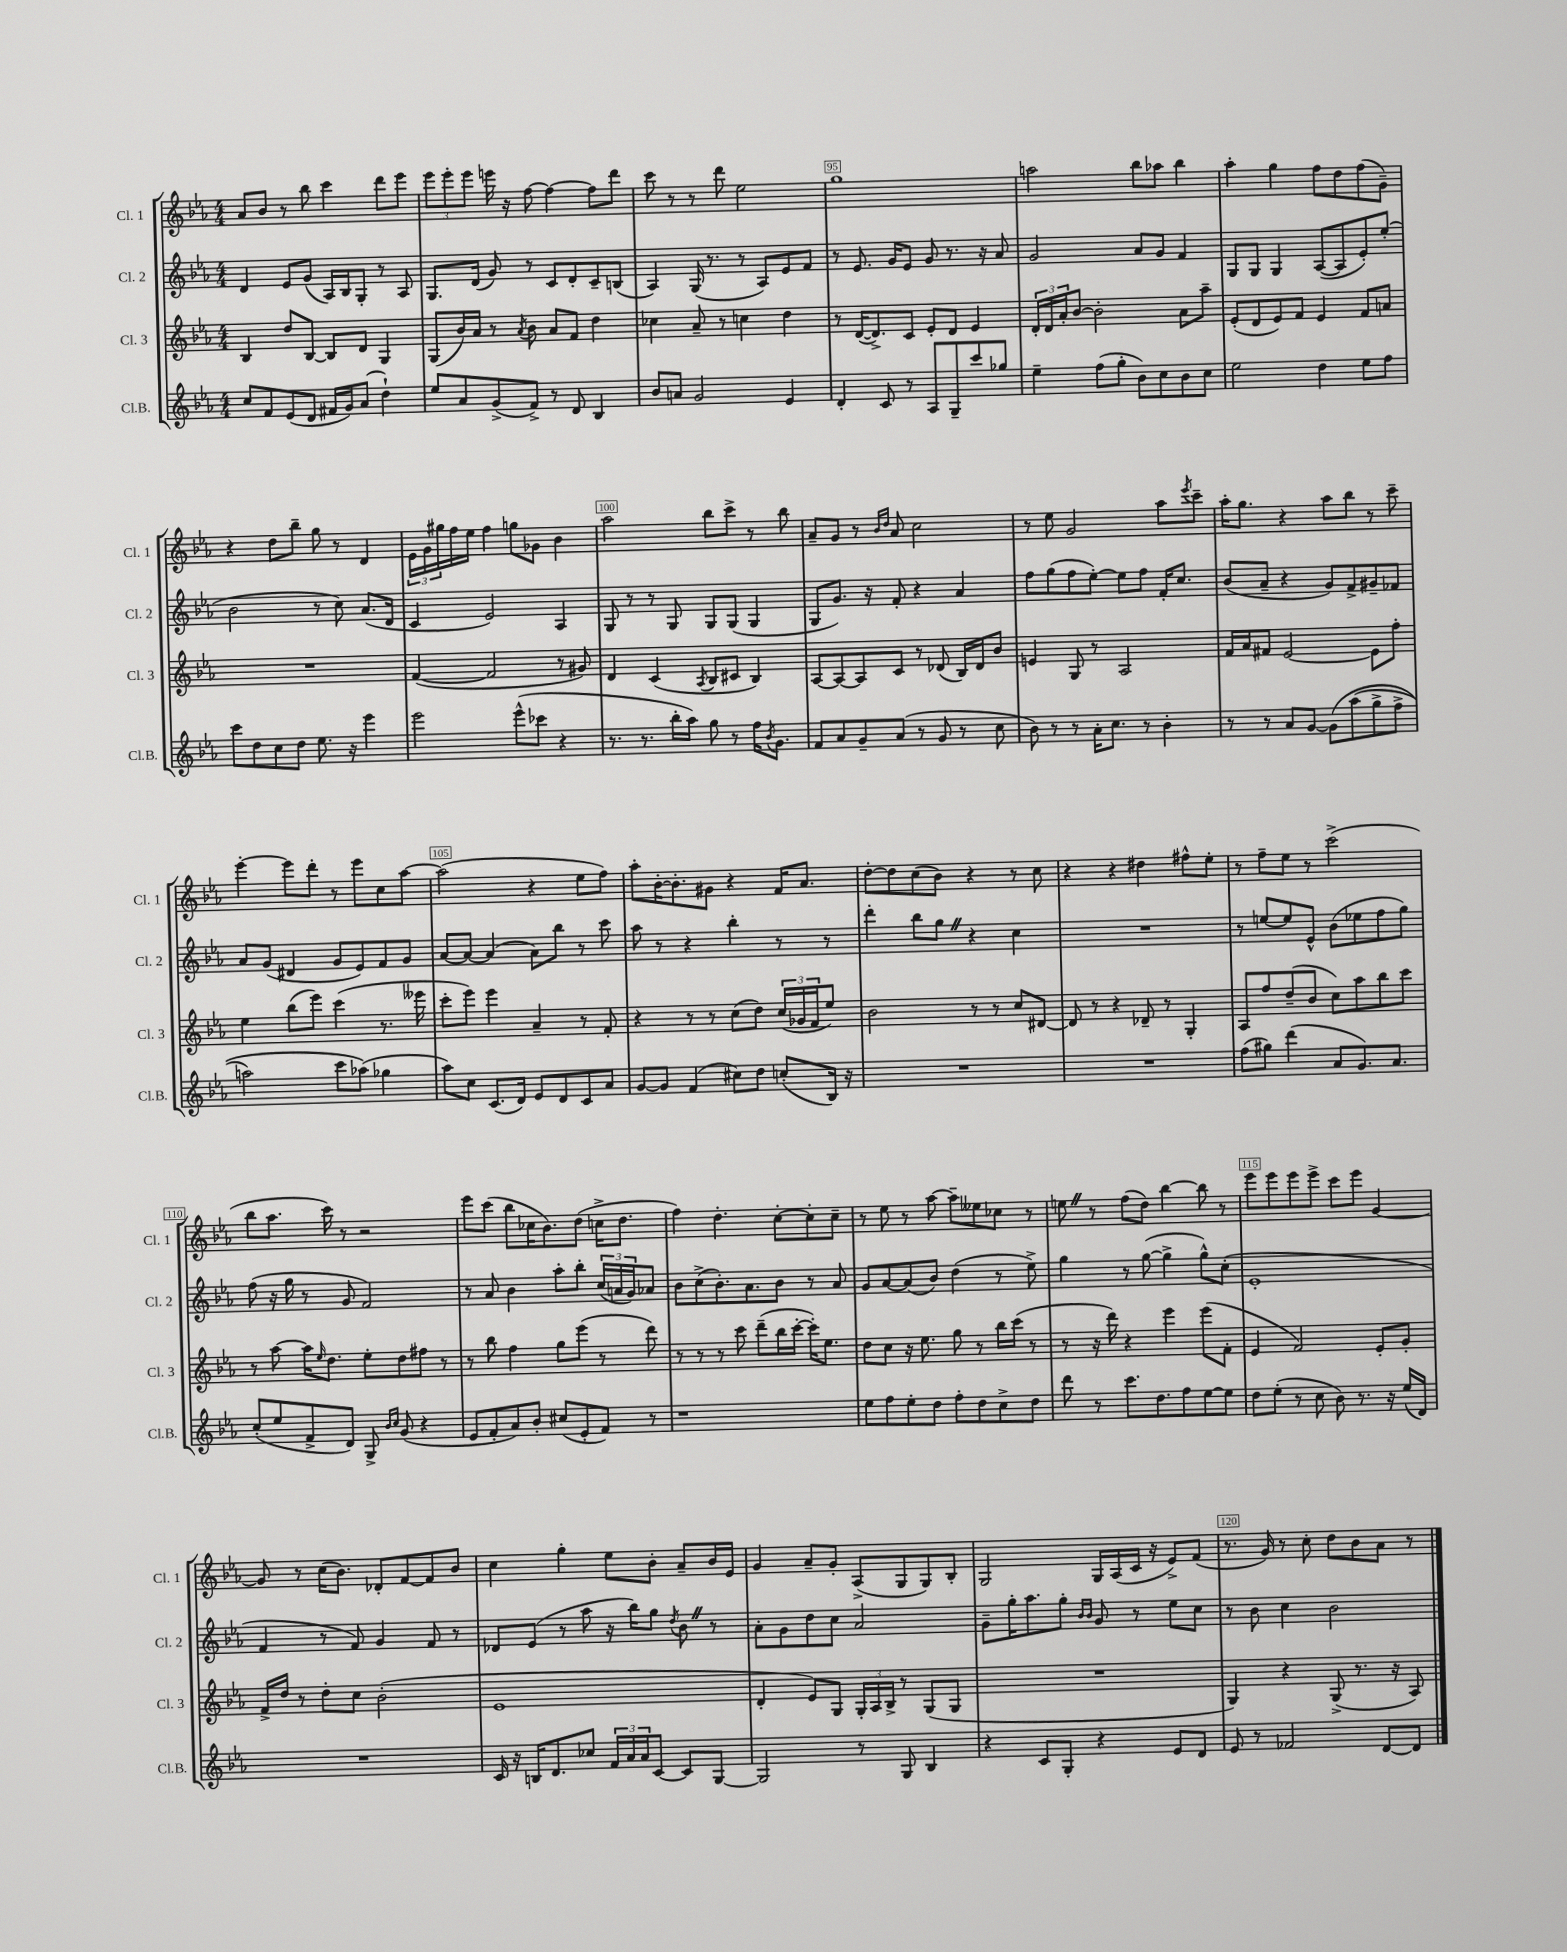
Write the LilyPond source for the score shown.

<<
\new StaffGroup <<
\new Staff = "s0" \with { instrumentName = "Cl. 1" shortInstrumentName = "Cl. 1" } {
    \clef treble \key ees \major \numericTimeSignature \time 4/4
    aes'8 bes'8 r8 bes''8 c'''4 d'''8 ees'''8 |
    \tuplet 3/2 { ees'''8 ees'''8-. ees'''8 } e'''16 r16 f''8~ f''4~ f''8 d'''8 |
    c'''8 r8 r8 d'''8 ees''2 |
    g''1 |
    a''2 bes''8 aes''8 bes''4 |
    aes''4-. g''4 f''8 d''8 f''8( g'8--) |
    r4 d''8 bes''8-- g''8 r8 d'4 |
    \tuplet 3/2 { ees'16 g'16 gis''16 } f''16 ees''16 f''4 g''8 ges'8 bes'4 |
    aes''2 bes''8 c'''8-> r8 bes''8 |
    aes'8-- g'8 r8 \grace { bes'16 d''16 } aes'8 c''2 |
    r8 ees''8 g'2 aes''8 \acciaccatura { ees'''8 } c'''8-- |
    aes''16-. g''8. r4 aes''8 bes''8 r8 c'''8-- |
    ees'''4~-. ees'''8 d'''8-. r8 ees'''8 c''8 aes''8~ |
    aes''2( r4 ees''8 f''8) |
    aes''8-. bes'16~-. bes'8.-. gis'8 r4 f'16 aes'8. |
    d''8~-. d''8 c''8( bes'8) r4 r8 c''8 |
    r4 r4 dis''4 fis''8-^ ees''8-. |
    r8 f''8-- ees''8 r8 c'''2->( |
    bes''8 aes''8. c'''16) r8 r2 |
    ees'''8 c'''8( bes''8 ces''16 bes'8.) d''8( c''16-> d''8. |
    f''4) d''4.-. c''8~-. c''8-. c''8-- |
    r8 ees''8 r8 aes''8~ aes''8-- eeses''8 ces''8 r8 |
    e''8 \once \override BreathingSign.text = \markup { \musicglyph "scripts.caesura.straight" } \breathe r8 f''8( d''8) bes''4~ bes''8 r8 |
    ees'''8 ees'''8 ees'''8 ees'''8-> c'''8 ees'''8 g'4~ |
    g'8 r8 c''16( bes'8.) des'8-. f'8~ f'8 bes'8 |
    c''4 g''4-. ees''8 bes'8-. aes'8-- bes'16 ees'16 |
    g'4 aes'8-- g'8-. aes8->( g8 g8) bes8-. |
    g2 g16 aes16( c'16 r16 ees'8->) f'8( |
    r8. g'16) r8 c''8-. d''8 bes'8 aes'8 r8 \bar "|." |
}
\new Staff = "s1" \with { instrumentName = "Cl. 2" shortInstrumentName = "Cl. 2" } {
    \clef treble \key ees \major \numericTimeSignature \time 4/4
    d'4 ees'8 g'8( aes16) bes16 g8-. r8 aes8 |
    g8. d'16( g'8) r8 c'8 d'8-. c'8-- b8( |
    aes4) g16( r8. r8 aes8) ees'8 f'8 |
    r8 ees'8. g'16 ees'8 g'8 r8. r16 aes'8 |
    g'2 aes'8 g'8 f'4 |
    g8 g8 g4 aes8~( aes8 ees'8-.) ees''8-.( |
    bes'2 r8 c''8) aes'8.( d'16 |
    c'4 ees'2) aes4 |
    g8 r8 r8 g8 g8 g8( g4 |
    g8 g'8.) r16 f'8-. r4 aes'4 |
    f''8 g''8( f''8 ees''8~-.) ees''8 f''8 f'16-. c''8. |
    bes'8( aes'8-- r4 g'8) f'8-> gis'8-- fes'8 |
    aes'8 g'8( dis'4 g'8 ees'8) f'8 g'8 |
    aes'8~ aes'8~ aes'4( aes'8) bes''8 r8 c'''8 |
    aes''8 r8 r4 bes''4-. r8 r8 |
    d'''4-. bes''8 g''8 \once \override BreathingSign.text = \markup { \musicglyph "scripts.caesura.straight" } \breathe r4 c''4 |
    R1 |
    r8 e''8~ e''8 ees'8-^ bes'8( ees''8 f''8 g''8) |
    f''8( r16 g''16 r8 g'8 f'2) |
    r8 aes'8 bes'4 aes''8-. bes''8-. \tuplet 3/2 { c''16( a'16 g'16) } aes'8 |
    bes'8 c''8->( bes'8.-.) aes'8. bes'8 r8 aes'8 |
    g'8 aes'8~ aes'8( bes'8) d''4( r8 ees''8->) |
    g''4 r8 g''8~( g''4-> g''8-^) c''8-.( |
    ees'1-. |
    f'4 r8 f'8) g'4 f'8 r8 |
    des'8 ees'8( r8 aes''8 r16 bes''16) g''8 \acciaccatura { d''8 } bes'8 \once \override BreathingSign.text = \markup { \musicglyph "scripts.caesura.straight" } \breathe r8 |
    aes'8-. g'8 d''8 c''8 aes'2 |
    g'8-- g''16-. aes''8. g''8-. \grace { bes'16 bes'16 } g'8 r8 ees''8 c''8 |
    r8 bes'8 c''4 bes'2 \bar "|." |
}
\new Staff = "s2" \with { instrumentName = "Cl. 3" shortInstrumentName = "Cl. 3" } {
    \clef treble \key ees \major \numericTimeSignature \time 4/4
    bes4 d''8 bes8~ bes8 d'8 g4 |
    g8( bes'16) aes'16 r8 \acciaccatura { aes'8 } bes'8 aes'8 f'8 d''4 |
    ces''4 aes'8-- r8 c''4 d''4 |
    r8 d'16~( d'8.->) c'8 ees'8-. d'8 ees'4 |
    \tuplet 3/2 { d'16-. d'16 aes'16-. } bes'8~ bes'2-. aes'8 aes''8-- |
    ees'8-.( d'8 ees'8) f'8 ees'4 f'8 a'8 |
    R1 |
    f'4~( f'2 r8 gis'8) |
    d'4 c'4( \acciaccatura { aes8 } bes8 cis'8 bes4) |
    aes8~ aes8~ aes8 c'8 r8 des'8( bes16) des'16 bes'8 |
    e'4 g8 r8 aes2 |
    f'16 aes'16 fis'8 ees'2~ ees'8 f''8-. |
    ees''4 bes''8( ees'''8) c'''4( r8. eeses'''16 |
    c'''8-. ees'''8) ees'''4 aes'4-- r8 f'8-. |
    r4 r8 r8 c''8( d''8) \tuplet 3/2 { c''16( ges'16 f'16 } ees''8) |
    bes'2 r8 r8 c''8 dis'8~ |
    dis'8 r8 r4 des'8-- r8 g4-. |
    aes8 f''8 d''8--( bes'8 c''8) aes''8 bes''8 c'''8 |
    r8 aes''8~ aes''16 \grace { ees''16 } d''8. ees''8-. d''8 fis''8 r8 |
    r8 bes''8 f''4 g''8 ees'''8( r8 d'''8) |
    r8 r8 r8 c'''8 d'''8--( bes''16 c'''16~-. c'''16-.) ees''8. |
    d''8 c''8 r16 ees''8. g''8 r8 bes''16 c'''16( r8 |
    r8 r16 d'''16) r4 ees'''4 ees'''8( f'8-. |
    ees'4 f'2) ees'8-. g'8-. |
    f'16-> d''16 r8 d''8-. c''8 bes'2-.( |
    ees'1 |
    d'4-. ees'8) g8 \tuplet 3/2 { g16-. aes16 bes16-> } r8 g8( g8 |
    R1 |
    g4) r4 g8->( r8. r16 aes8) \bar "|." |
}
\new Staff = "s3" \with { instrumentName = "Cl.B." shortInstrumentName = "Cl.B." } {
    \clef treble \key ees \major \numericTimeSignature \time 4/4
    c''8 f'8 ees'8( d'8 fis'16 g'16) aes'8( d''4-!) |
    ees''8 aes'8 g'8->( f'8->) r8 d'8 bes4 |
    bes'8 a'8 g'2 ees'4 |
    d'4-. c'8 r8 aes8 g8-- c'''8 ges''8 |
    ees''4-- f''8( g''8-. bes'8) c''8 bes'8 c''8 |
    ees''2 d''4 ees''8 f''8 |
    c'''8 d''8 c''8 d''8 ees''8. r16 ees'''4 |
    ees'''2 ees'''8-^( ces'''8 r4 |
    r8. r8. bes''16-. aes''16) g''8 r8 f''16 \acciaccatura { bes'8 } g'8. |
    f'8 aes'8 g'8-- aes'8( r8 g'8 r8 c''8 |
    bes'8) r8 r8 aes'16-. c''8. r8 bes'4-. |
    r8 r8 aes'8 g'8~ g'8\( aes''8( g''8-> f''8-> |
    a''2) c'''8 aes''8(\) ges''4 |
    aes''8) c''8 c'8.( d'16) ees'8 d'8 c'8 aes'8 |
    g'8~ g'8 f'4( cis''8) d''8 c''8-.( bes16) r16 |
    R1 |
    R1 |
    f''8( gis''8) d'''4( aes'8 g'8.) aes'8. |
    c''8-.( ees''8 f'8-> d'8) g8-> \grace { bes'16 c''16 } g'8( r4 |
    ees'8 f'8-. aes'8) bes'8-. cis''8( ees'8-. f'8) r8 |
    r1 |
    ees''8 f''8 ees''8-. d''8 f''8-. d''8 c''8-> d''8 |
    d'''8 r8 c'''8. d''8. f''8 ees''8~ ees''8 |
    d''8 ees''8-.( r8 c''8 bes'8) r8. r16 ees''16( d'16) |
    R1 |
    c'16 r16 b16 d'8. ces''8 \tuplet 3/2 { f'16 aes'16 aes'16 } c'8~ c'8 g8~ |
    g2 r8 g8 bes4 |
    r4 c'8 g8-. r4 ees'8 d'8 |
    ees'8 r8 fes'2 d'8~ d'8 \bar "|." |
}
>>
>>
\layout { \context { \Score currentBarNumber = #92 \override BarNumber.break-visibility = ##(#f #t #t) barNumberVisibility = #(every-nth-bar-number-visible 5) \override BarNumber.stencil = #(make-stencil-boxer 0.1 0.3 ly:text-interface::print) } }
